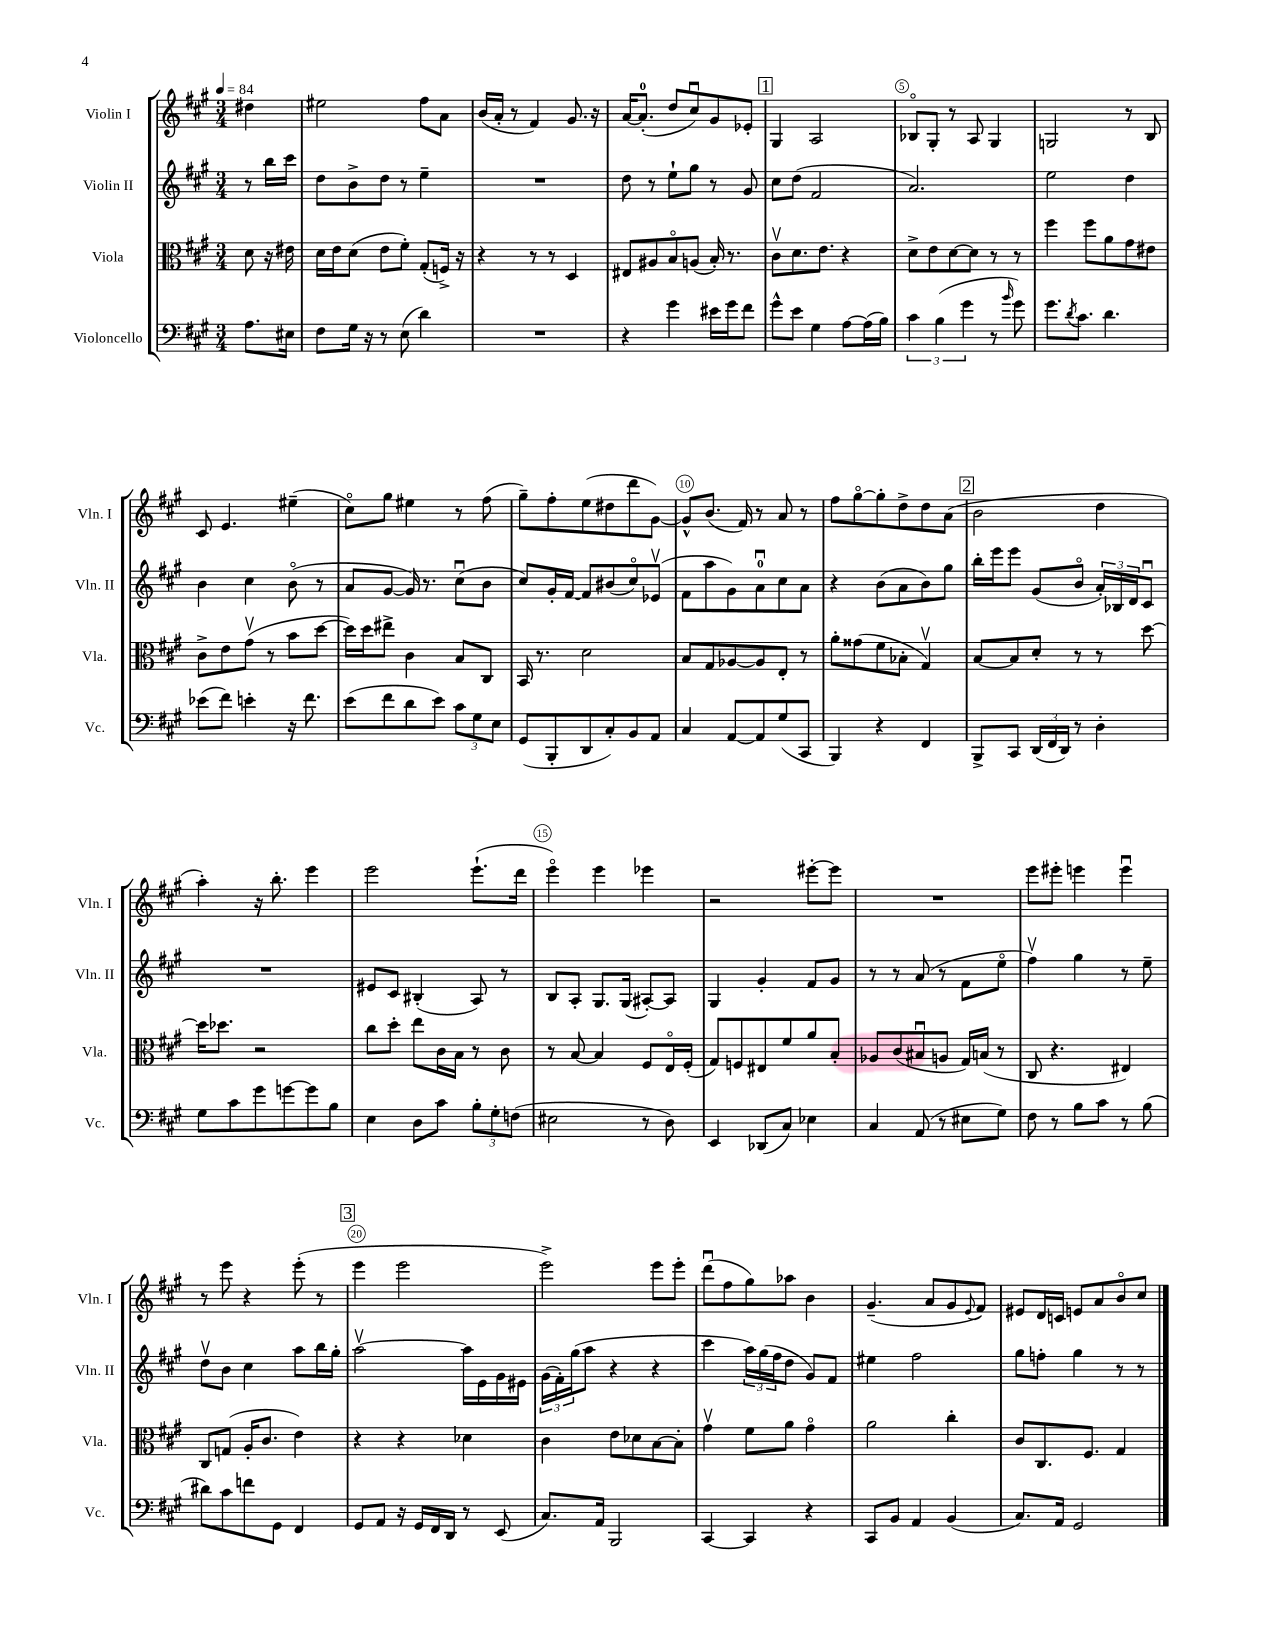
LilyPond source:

<<
\new StaffGroup <<
\new Staff = "s0" \with { instrumentName = "Violin I" shortInstrumentName = "Vln. I" } {
    \clef treble \key a \major \numericTimeSignature \time 3/4 \partial 4 \tempo 4 = 84
    dis''4 |
    eis''2 fis''8 a'8 |
    b'16( a'16-. r8 fis'4) gis'8. r16 |
    a'16~ a'8.-0-.( d''8 cis''8\downbow) gis'8 ees'8-. |
    \mark \markup { \box "1" } gis4 a2 |
    bes8\flageolet gis8-. r8 a8 gis4 |
    g2 r8 b8 |
    cis'8 e'4. eis''4--( |
    cis''8\flageolet) gis''8 eis''4 r8 fis''8( |
    gis''8--) fis''8-. e''8( dis''8 d'''8 gis'8~) |
    gis'8-^ b'8.( fis'16) r8 a'8 r8 |
    fis''8 gis''8~\flageolet gis''8-. d''8-> d''8 a'8( |
    \mark \markup { \box "2" } b'2 d''4 |
    a''4-.) r16 b''8.-. e'''4 |
    e'''2 e'''8.-!( d'''16 |
    e'''4\flageolet) e'''4 ees'''4 |
    r2 eis'''8~-. eis'''8 |
    R2. |
    e'''8 eis'''8-. e'''4 e'''4\downbow |
    r8 e'''8 r4 e'''8-.( r8 |
    \mark \markup { \box "3" } e'''4 e'''2 |
    e'''2->) e'''8 e'''8-. |
    d'''8\downbow( fis''8 gis''8) aes''8 b'4 |
    gis'4.--( a'8 gis'8 \appoggiatura { e'8 } fis'8) |
    eis'8 d'16 c'16 e'8 a'8 b'8\flageolet cis''8 \bar "|." |
}
\new Staff = "s1" \with { instrumentName = "Violin II" shortInstrumentName = "Vln. II" } {
    \clef treble \key a \major \numericTimeSignature \time 3/4 \partial 4
    r8 b''16 cis'''16 |
    d''8 b'8-> d''8 r8 e''4-- |
    R2. |
    d''8 r8 e''8-! gis''8 r8 gis'8 |
    \mark \markup { \box "1" } cis''8 d''8( fis'2 |
    a'2.) |
    e''2 d''4 |
    b'4 cis''4 b'8\flageolet( r8 |
    a'8 gis'8~ gis'16) r8. cis''8\downbow( b'8 |
    cis''8) gis'16-. fis'16~ fis'8 bis'8( cis''8\flageolet) ees'8\upbow( |
    fis'8 a''8 gis'8) a'8-0\downbow cis''8 a'8 |
    r4 b'8( a'8 b'8) gis''8 |
    \mark \markup { \box "2" } b''16-. e'''16 e'''8 gis'8( b'8\flageolet \tuplet 3/2 { a'16-.) bes16 d'16 } cis'8\downbow |
    R2. |
    eis'8 cis'8 bis4-.( a8) r8 |
    b8 a8-. gis8. gis16( ais8~-.) ais8 |
    gis4 gis'4-. fis'8 gis'8 |
    r8 r8 a'8( r8 fis'8 e''8\flageolet |
    fis''4\upbow) gis''4 r8 e''8-- |
    d''8\upbow b'8 cis''4 a''8 b''16 gis''16-. |
    \mark \markup { \box "3" } a''2~\upbow a''16 e'16 gis'16 eis'16 |
    \tuplet 3/2 { gis'16( fis'16-.) gis''16( } a''8 r4 r4 |
    cis'''4 \tuplet 3/2 { a''16) gis''16( fis''16 } d''8 gis'8) fis'8 |
    eis''4 fis''2 |
    gis''8 f''8-. gis''4 r8 r8 \bar "|." |
}
\new Staff = "s2" \with { instrumentName = "Viola" shortInstrumentName = "Vla." } {
    \clef alto \key a \major \numericTimeSignature \time 3/4 \partial 4
    d'8 r16 eis'16 |
    d'16 e'16 d'8( e'8 fis'8-.) gis8-.( f16->) r16 |
    r4 r8 r8 d4 |
    eis8 ais8 b8\flageolet a8( b16-.) r8. |
    \mark \markup { \box "1" } cis'8\upbow d'8. e'8. r4 |
    d'8-> e'8 d'8~ d'8 r8 r8 |
    fis''4 fis''8 a'8 gis'8 eis'8 |
    cis'8-> e'8 gis'8\upbow( r8 b'8 d''8~ |
    d''16) d''16 eis''8-> cis'4 b8 cis8 |
    b,16 r8. d'2 |
    b8 gis8 aes8~ aes8 e8-. r8 |
    a'8-. gisis'8( fis'8 bes8-. gis4\upbow) |
    \mark \markup { \box "2" } b8~ b8 d'8-. r8 r8 d''8~ |
    d''16 des''8. r2 |
    cis''8 d''8-. e''8 cis'16 b16 r8 cis'8 |
    r8 b8~ b4 fis8 e16\flageolet fis16-.( |
    gis8) f8 eis8 fis'8 a'8 b8-. |
    aes8 cis'8( bis8\downbow a8 gis16) b16( r8 |
    cis8 r4. eis4) |
    cis8 g8( a16-. cis'8. e'4) |
    \mark \markup { \box "3" } r4 r4 des'4 |
    cis'4 e'8 des'8 b8~ b8-. |
    gis'4\upbow fis'8 a'8 gis'4\flageolet |
    a'2 cis''4-. |
    cis'8 cis8. fis8. gis4 \bar "|." |
}
\new Staff = "s3" \with { instrumentName = "Violoncello" shortInstrumentName = "Vc." } {
    \clef bass \key a \major \numericTimeSignature \time 3/4 \partial 4
    a8. eis16 |
    fis8 gis16 r16 r8 e8( d'4) |
    R2. |
    r4 gis'4 eis'16 gis'16 fis'8 |
    \mark \markup { \box "1" } gis'8-^ e'8 gis4 a8~ a16( b16) |
    \tuplet 3/2 { cis'4 b4( gis'4 } r8 \grace { b'16 } gis'8) |
    gis'8. \acciaccatura { d'8 } cis'8. d'4. |
    ees'8( fis'8) e'4-. r16 fis'8. |
    e'8( fis'8 d'8 e'8) \tuplet 3/2 { cis'8 gis8 e8 } |
    gis,8( b,,8-. d,8 cis8-.) b,8 a,8 |
    cis4 a,8~ a,8 gis8( cis,8 |
    b,,4) r4 fis,4 |
    \mark \markup { \box "2" } b,,8-> cis,8 \tuplet 3/2 { d,16( fis,16 d,16) } r8 d4-. |
    gis8 cis'8 gis'8 g'8~ g'8 b8 |
    e4 d8 cis'8 \tuplet 3/2 { b8-. gis8-. f8( } |
    eis2 r8 d8) |
    e,4 des,8( cis8) ees4 |
    cis4 a,8( r8 eis8 gis8) |
    fis8 r8 b8 cis'8 r8 b8( |
    dis'8) cis'8 f'8 gis,8 fis,4 |
    \mark \markup { \box "3" } gis,8 a,8 r16 gis,16 fis,16 d,16 r8 e,8( |
    cis8.) a,16 b,,2 |
    cis,4~ cis,4 r4 |
    cis,8 b,8 a,4 b,4( |
    cis8.) a,16 gis,2 \bar "|." |
}
>>
>>
\layout { \context { \Score \override BarNumber.break-visibility = ##(#f #t #t) barNumberVisibility = #(every-nth-bar-number-visible 5) \override BarNumber.stencil = #(make-stencil-circler 0.1 0.3 ly:text-interface::print) } }
